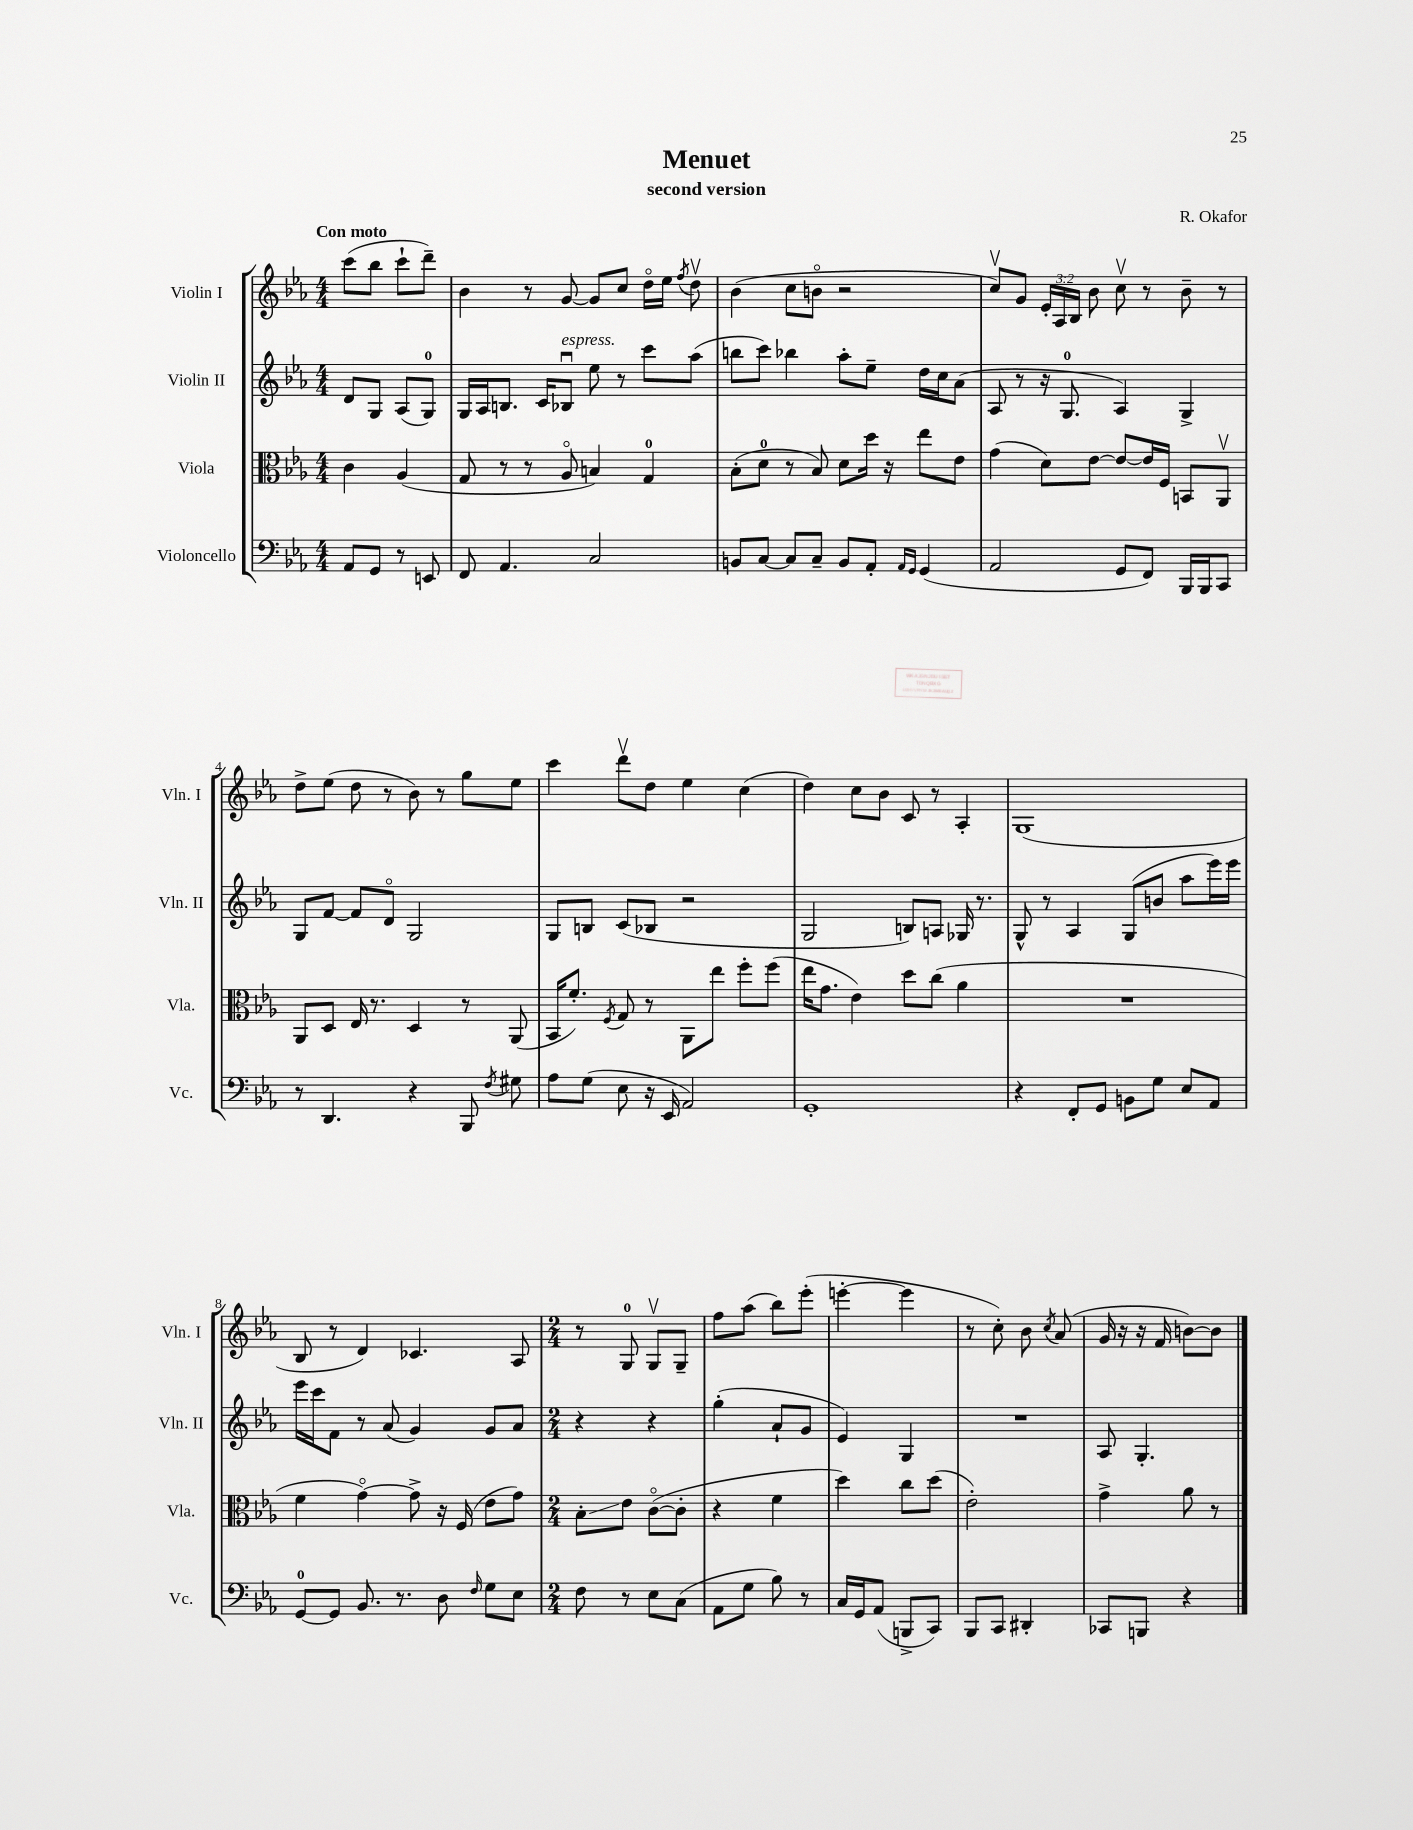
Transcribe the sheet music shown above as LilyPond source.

\header { title = "Menuet" composer = "R. Okafor" subtitle = "second version" }
<<
\new StaffGroup <<
\new Staff = "s0" \with { instrumentName = "Violin I" shortInstrumentName = "Vln. I" } {
    \clef treble \key ees \major \numericTimeSignature \time 4/4 \override Staff.TupletNumber.text = #tuplet-number::calc-fraction-text \partial 2 \tempo "Con moto"
    \autoBeamOff c'''8[( bes''8] c'''8[-! d'''8]--) |
    bes'4 r8 g'8~ g'8[ c''8] d''16[\flageolet ees''16] \acciaccatura { f''8 } d''8\upbow |
    bes'4( c''8[ b'8]\flageolet r2 |
    c''8[\upbow) g'8] \tuplet 3/2 { ees'16[-. aes16 bes16] } bes'8 c''8\upbow r8 bes'8-- r8 |
    d''8[-> ees''8]( d''8 r8 bes'8) r8 g''8[ ees''8] |
    c'''4 d'''8[\upbow d''8] ees''4 c''4( |
    d''4) c''8[ bes'8] c'8 r8 aes4-. |
    g1( |
    bes8 r8 d'4) ces'4. aes8 |
    \numericTimeSignature \time 2/4 r8 g8-0 g8[\upbow g8]-- |
    f''8[ aes''8]( bes''8[) ees'''8]-.( |
    e'''4~-. e'''4 |
    r8 c''8-.) bes'8 \acciaccatura { c''8 } aes'8( |
    g'16 r16 r16 f'16 b'8[~) b'8] \bar "|." |
}
\new Staff = "s1" \with { instrumentName = "Violin II" shortInstrumentName = "Vln. II" } {
    \clef treble \key ees \major \numericTimeSignature \time 4/4 \partial 2
    \autoBeamOff d'8[ g8] aes8[( g8]-0) |
    g16[ aes16 b8.] c'16[ bes8]\downbow^\markup { \italic "espress." } ees''8 r8 c'''8[ aes''8]( |
    b''8[ c'''8]) bes''4 aes''8[-. ees''8]-- d''16[ c''16 aes'8]( |
    aes8 r8 r16 g8.-0 aes4) g4-> |
    g8[ f'8]~ f'8[ d'8]\flageolet g2 |
    g8[ b8] c'8[( bes8] r2 |
    g2 b8[) a8] ges16 r8. |
    g8-^ r8 aes4 g8[( b'8] aes''8[ ees'''16) ees'''16] |
    ees'''16[ c'''16 f'8] r8 aes'8( g'4) g'8[ aes'8] |
    \numericTimeSignature \time 2/4 r4 r4 |
    g''4-.( aes'8[-! g'8] |
    ees'4) g4 |
    R2 |
    aes8 g4.-. \bar "|." |
}
\new Staff = "s2" \with { instrumentName = "Viola" shortInstrumentName = "Vla." } {
    \clef alto \key ees \major \numericTimeSignature \time 4/4 \partial 2
    \autoBeamOff c'4 aes4( |
    g8 r8 r8 aes8\flageolet b4) g4-0 |
    bes8[-.( d'8]-0 r8 bes8) d'8[ d''16] r16 ees''8[ ees'8] |
    g'4( d'8[) ees'8]~ ees'8[~ ees'16 f16] b,8[ aes,8]\upbow |
    aes,8[ d8] ees16 r8. d4 r8 aes,8( |
    bes,16[ f'8.]-.) \acciaccatura { f8 } g8 r8 aes,8[ ees''8] f''8[-. f''8]( |
    ees''16[ g'8.] ees'4) d''8[ c''8]( aes'4 |
    R1 |
    f'4 g'4~\flageolet) g'8-> r16 f16( ees'8[ g'8]) |
    \numericTimeSignature \time 2/4 bes8[-.\glissando ees'8] c'8[~\flageolet( c'8]-. |
    r4 f'4 |
    d''4) c''8[ d''8]( |
    ees'2-.) |
    g'4-> aes'8 r8 \bar "|." |
}
\new Staff = "s3" \with { instrumentName = "Violoncello" shortInstrumentName = "Vc." } {
    \clef bass \key ees \major \numericTimeSignature \time 4/4 \partial 2
    \autoBeamOff aes,8[ g,8] r8 e,8 |
    f,8 aes,4. c2 |
    b,8[ c8]~ c8[ c8]-- b,8[ aes,8]-. \grace { aes,16[ g,16] } g,4( |
    aes,2 g,8[ f,8]) bes,,16[ bes,,16 c,8] |
    r8 d,4. r4 bes,,8 \acciaccatura { f8 } gis8 |
    aes8[ g8]( ees8 r16 ees,16 aes,2) |
    g,1-. |
    r4 f,8[-. g,8] b,8[ g8] ees8[ aes,8] |
    g,8[-0~ g,8] bes,8. r8. d8 \grace { f16 } g8[ ees8] |
    \numericTimeSignature \time 2/4 f8 r8 ees8[ c8]( |
    aes,8[ g8] bes8) r8 |
    c16[ g,16 aes,8]( b,,8[-> c,8]) |
    bes,,8[ c,8] dis,4-. |
    ces,8[ b,,8] r4 \bar "|." |
}
>>
>>
